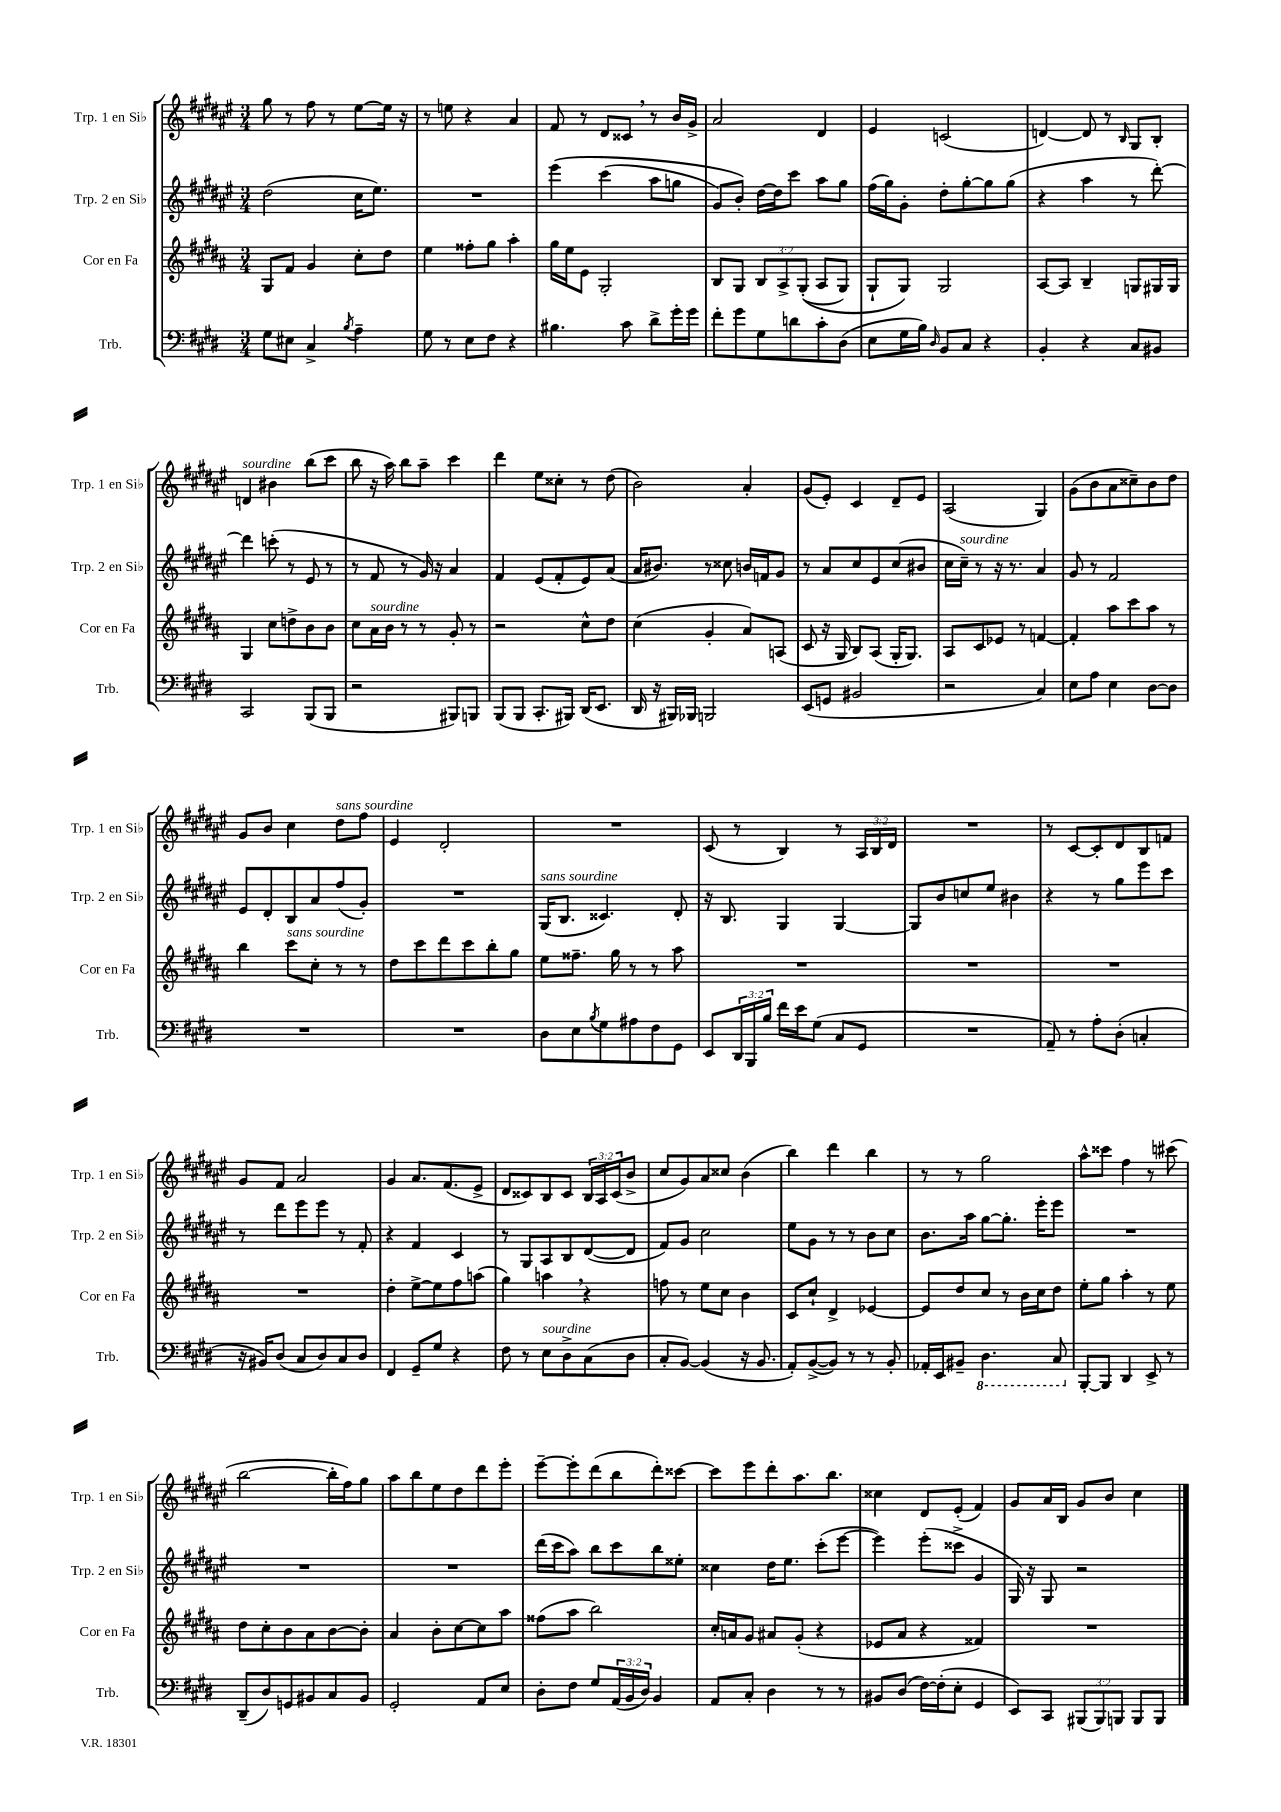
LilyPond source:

<<
\new StaffGroup <<
\new Staff = "s0" \with { instrumentName = "Trp. 1 en Sib" shortInstrumentName = "Trp. 1 en Sib" } {
    \clef treble \key fis \major \numericTimeSignature \time 3/4 \override Staff.TupletNumber.text = #tuplet-number::calc-fraction-text
    gis''8 r8 fis''8 r8 eis''8~ eis''16 r16 |
    r8 e''8 r4 ais'4 |
    fis'8 r8 dis'8 cisis'8 \breathe r8 b'16 gis'16-> |
    ais'2 dis'4 |
    eis'4 c'2( |
    d'4~) d'8 r8 \grace { b16 } gis8 b8-. |
    d'4^\markup { \italic "sourdine" } bis'4 b''8( cis'''8 |
    b''8 r16 ais''16) b''8 ais''8-- cis'''4 |
    dis'''4 eis''8 cisis''8-. r8 dis''8( |
    b'2) ais'4-. |
    gis'8( eis'8-.) cis'4 dis'8-- eis'8 |
    ais2( gis4) |
    gis'8( b'8 ais'8 cisis''8--) b'8 dis''8 |
    gis'8 b'8 cis''4 dis''8^\markup { \italic "sans sourdine" } fis''8 |
    eis'4 dis'2-. |
    R2. |
    cis'8( r8 b4) r8 \tuplet 3/2 { ais16 b16 dis'16 } |
    R2. |
    r8 cis'8~ cis'8-. dis'8 b8 f'8 |
    gis'8 fis'8 ais'2 |
    gis'4 ais'8. fis'8.( eis'8-> |
    dis'8 cisis'8) b8 cisis'8 \tuplet 3/2 { b16 ais16 cisis'16( } b'8-> |
    cis''8 gis'8) ais'8 cisis''8 b'4( |
    b''4) dis'''4 b''4 |
    r8 r8 gis''2 |
    ais''8-^ cisis'''8 fis''4 r8 cis'''8( |
    b''2~ b''16-. fis''16) gis''8 |
    ais''8 b''8 eis''8 dis''8 dis'''8 eis'''8-. |
    eis'''8~-- eis'''8-. dis'''8( b''8 dis'''8-.) cisis'''8~ |
    cisis'''8 eis'''8 dis'''8-. ais''8. b''8. |
    cisis''4 dis'8 eis'8-.( fis'4) |
    gis'8 ais'16 b16 gis'8 b'8 cis''4 \bar "|." |
}
\new Staff = "s1" \with { instrumentName = "Trp. 2 en Sib" shortInstrumentName = "Trp. 2 en Sib" } {
    \clef treble \key fis \major \numericTimeSignature \time 3/4
    dis''2( cis''16 eis''8.) |
    R2. |
    eis'''4\( cis'''4( ais''8 g''8 |
    gis'8) b'8-.\) dis''16~ dis''16 cis'''8 ais''8 gis''8 |
    fis''16( gis''16) gis'8-. dis''8-. gis''8~-. gis''8 gis''8( |
    r4 ais''4 r8 dis'''8~-.) |
    dis'''4 c'''8-.( r8 eis'8 r8 |
    r8 fis'8 r8 gis'16) r16 ais'4 |
    fis'4 eis'8( fis'8-. eis'8) ais'8( |
    ais'16 bis'8.) r8 cisis''8 b'16 f'16 gis'8 |
    r8 ais'8 cis''8 eis'8 cis''8( bis'8 |
    cis''16 cis''16--^\markup { \italic "sourdine" }) r8 r16 r8. ais'4 |
    gis'8 r8 fis'2 |
    eis'8 dis'8-. b8 ais'8 fis''8( gis'8-.) |
    R2. |
    gis16^\markup { \italic "sans sourdine" }( b8. cisis'4.) dis'8-. |
    r16 b8. gis4 gis4~ |
    gis8 b'8 c''8 eis''8 bis'4 |
    r4 r8 gis''8 eis'''8 cis'''8 |
    r8 dis'''8 eis'''8 eis'''8 r8 fis'8-. |
    r4 fis'4 cis'4 |
    r8 gis8 ais8 b8 dis'8~( dis'8 |
    fis'8) gis'8 cis''2 |
    eis''8 gis'8 r8 r8 b'8 cis''8 |
    b'8. ais''16 gis''8~ gis''8.-. eis'''16-. eis'''8 |
    R2. |
    R2. |
    R2. |
    dis'''16( cis'''16 ais''8) b''8 cis'''8 b''8 eisis''8-. |
    cisis''4 dis''16 eis''8. cis'''8-.( eis'''8~ |
    eis'''4) eis'''8-.( cisis'''8-> gis'4 |
    gis16) r16 gis8 r2 \bar "|." |
}
\new Staff = "s2" \with { instrumentName = "Cor en Fa" shortInstrumentName = "Cor en Fa" } {
    \clef treble \key b \major \numericTimeSignature \time 3/4 \override Staff.TupletNumber.text = #tuplet-number::calc-fraction-text
    gis8 fis'8 gis'4 cis''8-. dis''8 |
    e''4 fisis''8-. gis''8 ais''4-. |
    gis''16 e''16 e'8 gis2-. |
    b8 gis8 \tuplet 3/2 { b8 ais8-> gis8-.(\( } ais8 gis8) |
    gis8-! gis8\) gis2 |
    ais8~ ais8 b4-- g8 gis16 gis16 |
    gis4 cis''8 d''8-> b'8 b'8 |
    cis''8 ais'16^\markup { \italic "sourdine" } b'16 r8 r8 gis'8-. r8 |
    r2 cis''8-^ dis''8 |
    cis''4( gis'4-. ais'8) a8( |
    cis'8 r16 gis16 b8) ais8( gis16-. gis8.) |
    ais8 cis'8 ees'8 r8 f'4~ |
    f'4-. ais''8 cis'''8 ais''8 r8 |
    b''4 cis'''8^\markup { \italic "sans sourdine" } cis''8-. r8 r8 |
    dis''8 cis'''8 dis'''8 cis'''8 b''8-. gis''8 |
    e''8 fisis''8.-- gis''16 r8 r8 ais''8 |
    R2. |
    R2. |
    R2. |
    R2. |
    dis''4-. e''8~-> e''8 fis''8 a''8( |
    gis''4) a''4 \breathe r4 |
    f''8 r8 e''8 cis''8 b'4 |
    cis'8 cis''8-! dis'4-> ees'4~ |
    ees'8 dis''8 cis''8 r8 b'16 cis''16 dis''8 |
    e''8-. gis''8 ais''4-. r8 e''8 |
    dis''8 cis''8-. b'8 ais'8 b'8~ b'8-. |
    ais'4 b'8-. cis''8~ cis''8 ais''8 |
    fisis''8( ais''8 b''2) |
    cis''16-. a'16 gis'8 ais'8 gis'8-.( r4 |
    ees'8 ais'8 r4 fisis'4) |
    R2. \bar "|." |
}
\new Staff = "s3" \with { instrumentName = "Trb." shortInstrumentName = "Trb." } {
    \clef bass \key e \major \numericTimeSignature \time 3/4 \override Staff.TupletNumber.text = #tuplet-number::calc-fraction-text
    gis8 eis8 cis4-> \acciaccatura { b8 } a4-- |
    gis8 r8 e8 fis8 r4 |
    bis4. cis'8 dis'8-> gis'16-. gis'16 |
    fis'8-. gis'8 gis8 d'8 cis'8-. dis8( |
    e8 gis16 b16) \grace { dis16 } b,8 cis8 r4 |
    b,4-. r4 cis8 bis,8 |
    cis,2 b,,8( b,,8 |
    r2 bis,,8) b,,8 |
    b,,8( b,,8 cis,8.-. bis,,16) dis,16( e,8. |
    dis,16 r16 bis,,16) bes,,16 b,,2 |
    e,8( g,8 bis,2 |
    r2 cis4) |
    e8 a8 e4 dis8~ dis8 |
    R2. |
    R2. |
    dis8 e8 \acciaccatura { b8 } gis8 ais8 fis8 gis,8 |
    e,8 \tuplet 3/2 { dis,16 b,,16 b16 } fis'16 e'16 gis8( cis8 gis,8 |
    R2. |
    a,8--) r8 a8-. dis8-.( c4-. |
    r16 bis,16) dis8( cis8 dis8) cis8 dis8 |
    fis,4 gis,8-- gis8 r4 |
    fis8 r8 e8^\markup { \italic "sourdine" } dis8-> cis8( dis8 |
    cis8-. b,8~) b,4( r16 b,8. |
    a,8-.) b,8~->( b,8) r8 r8 b,8-. |
    aes,16-. e,16 bis,8-- \ottava #-1 dis,4. cis,8 \ottava #0 |
    b,,8~-. b,,8 dis,4 e,8-> r8 |
    dis,8--( dis8) g,8 bis,8 cis8 bis,8 |
    gis,2-. a,8 e8 |
    dis8-. fis8 gis8 \tuplet 3/2 { a,16( b,16 dis16) } b,4 |
    a,8 cis8-. dis4 r8 r8 |
    bis,8 dis8( fis16~) fis16-.( e8-. gis,4 |
    e,8) cis,8 \tuplet 3/2 { bis,,8( bis,,8) b,,8 } b,,8 b,,8 \bar "|." |
}
>>
>>
\layout { \context { \Score \remove "Bar_number_engraver" } }
